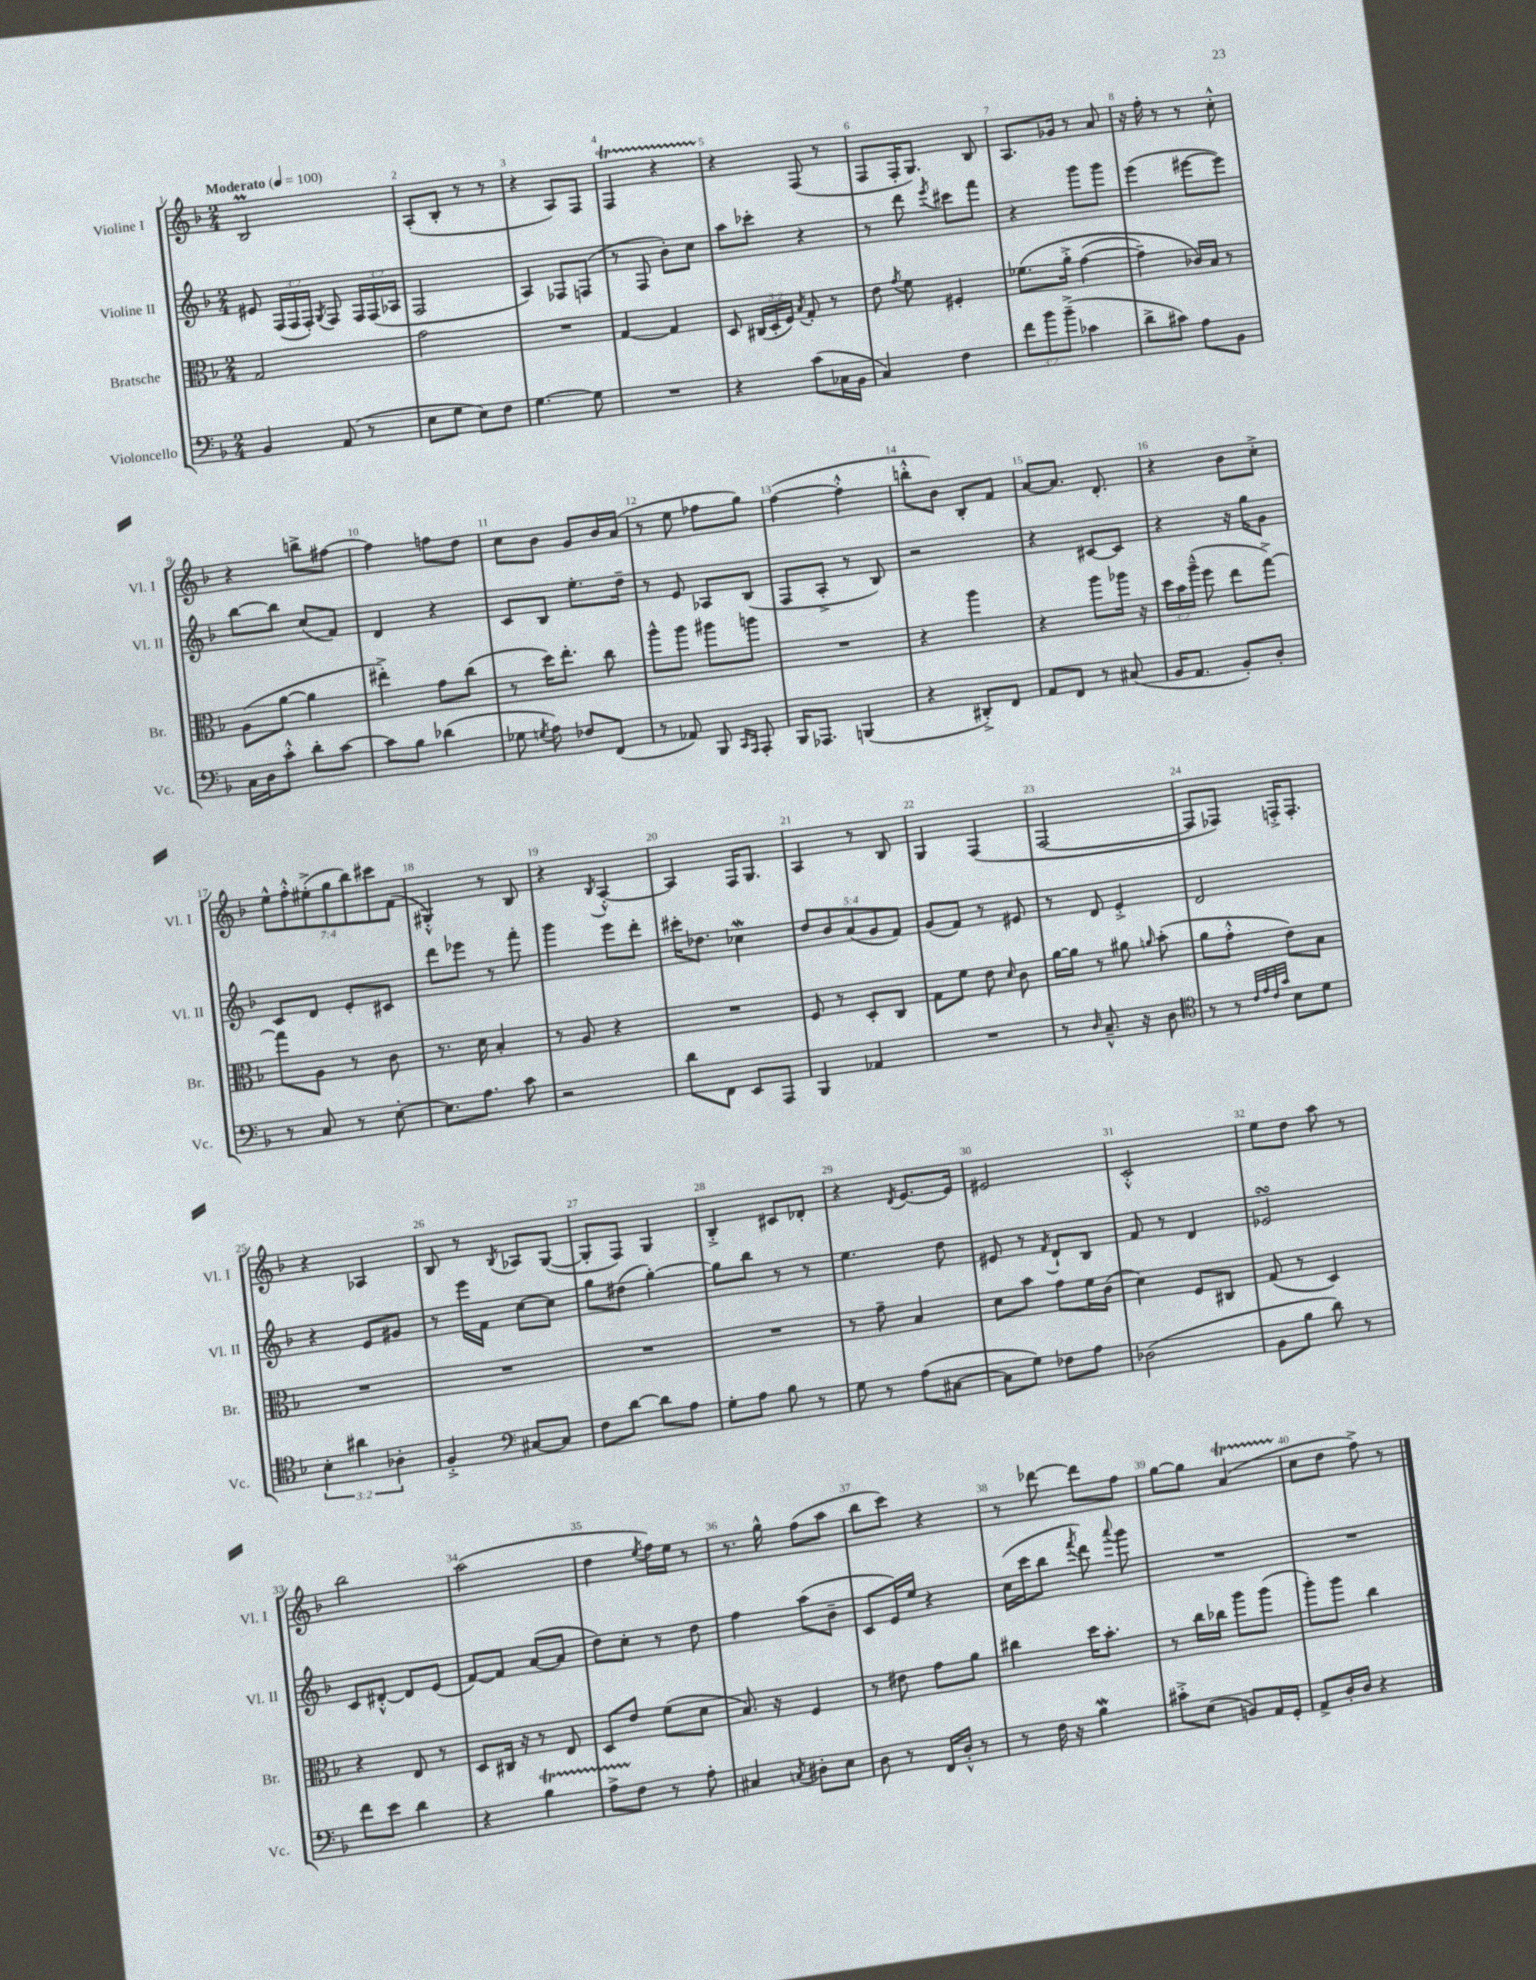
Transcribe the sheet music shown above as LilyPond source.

<<
\new StaffGroup <<
\new Staff = "s0" \with { instrumentName = "Violine I" shortInstrumentName = "Vl. I" } {
    \clef treble \key f \major \numericTimeSignature \time 2/4 \override Staff.TupletNumber.text = #tuplet-number::calc-fraction-text \tempo "Moderato" 4 = 100
    \autoBeamOff bes2\prall |
    a8[-.( bes8]-. r8 r8 |
    r4 a8[) f8] |
    f4\startTrillSpan r4 |
    r4\stopTrillSpan f8( r8 |
    f8[ f16-. g8.]) bes8 |
    a8.[ ges'16] r8 a'8 |
    r16 f''16-. r8 r8 c''8-.-^ |
    r4 b''8[-> fis''8]~ |
    fis''4 f''8[ d''8] |
    c''8[ bes'8] g'8[ bes'16 a'16]( |
    r8 e''8 fes''8[ g''8]) |
    f''4~( f''4-.-^ |
    b''8[-.-^ bes'8]) bes8[-. f'8] |
    a'8[~ a'8.] d'8.-. |
    r4 bes'8[ c''8]-.-> |
    \tuplet 7/4 { e''8[-^ f''8-.-^ eis''8-.->( g''8 bes''8) cis'''8 f'8]( } |
    gis4-.-^) r8 bes8 |
    r4 \acciaccatura { bes8 } a4~-.-^ |
    a4 f16[ g8.] |
    a4 r8 bes8 |
    g4 f4( |
    f2~ |
    f8[ fes8]) f16[-.-> f8.]-. |
    r4 aes4 |
    bes8 r8 \acciaccatura { bes8 } aes8[ g8]~( |
    g8[-. f8]) g4 |
    bes4-.-> cis'8[ des'8]-. |
    r4 \acciaccatura { d'8 } e'8.[~ e'16] |
    eis'2 |
    c'2-.-^ |
    e''8[ d''8] a''8 r8 |
    bes''2 |
    a''2( |
    d''4 \acciaccatura { e''8 } f''16[) e''16] r8 |
    r8. g''16-^ f''8[( a''8] |
    bes''8[ c'''8]) r4 |
    r8 des'''8~ des'''8[ f''8] |
    g''8[~ g''8] a'4\startTrillSpan( |
    c''8[\stopTrillSpan d''8] f''8->) r8 \bar "|." |
}
\new Staff = "s1" \with { instrumentName = "Violine II" shortInstrumentName = "Vl. II" } {
    \clef treble \key f \major \numericTimeSignature \time 2/4 \override Staff.TupletNumber.text = #tuplet-number::calc-fraction-text
    \autoBeamOff eis'8 \tuplet 3/2 { f16[( f16 f16]-.) } \acciaccatura { g8 } f8 \tuplet 3/2 { f16[ f16( aes16] } |
    f2 |
    a4) fes8[ f8]( |
    r8 f8 bes'8[-.) c''8] |
    a''8[ ces'''8]-. r4 |
    r8 d'''8 \acciaccatura { e'''8 } cis'''8[ f'''8] |
    r4 g'''8[ g'''8] |
    e'''4( eis'''8[~ eis'''8]) |
    bes''8[~ bes''8] c''8[( f'8]) |
    d'4 r4 |
    c'8[ bes8] e''8.[-. d''16]-- |
    r8 e'8 aes8[ bes8]( |
    f8[ a8]-.-> r8 bes8) |
    r2 |
    r4 cis'8[~ cis'8] |
    r4 r16 g''16[ g'8] |
    c'8[ d'8] e'8[-. cis'8] |
    d'''8[ ees'''8] r8 f'''8-. |
    g'''4 e'''8[ d'''8]-. |
    cis'''16[-. des''8.] ces''4\mordent |
    \tuplet 5/4 { d''8[ bes'8 a'8( g'8 f'8]) } |
    g'8[( f'8]) r8 eis'8 |
    r8 d'8 e'4-.-> |
    d'2 |
    r4 e'8[ gis'8] |
    r8 e'''16[ f'16] c''8[~ c''8] |
    g''8[ dis''8]( g''4~-.) |
    g''8[ bes''8] r8 r8 |
    e''4. d''8 |
    eis'8 r8 \acciaccatura { f'8 } d'8[-! bes8] |
    f'8 r8 d'4 |
    ees'2\turn |
    c'8[ dis'8]~-.-^ dis'8[ e'8]( |
    f'8[~) f'8] a'8[~( a'8] |
    d''8[) c''8]-. r8 d''8 |
    f''4 a''8[( bes'8]-- |
    c'8[ e'16) e''16] r4 |
    c''16[( c'''16 bes''8] \acciaccatura { f'''8 } d'''8) \appoggiatura { a'''8 } g'''8 |
    R2 |
    R2 \bar "|." |
}
\new Staff = "s2" \with { instrumentName = "Bratsche" shortInstrumentName = "Br." } {
    \clef alto \key f \major \numericTimeSignature \time 2/4 \override Staff.TupletNumber.text = #tuplet-number::calc-fraction-text
    \autoBeamOff g2 |
    g'2 |
    R2 |
    g4~ g4 |
    d8 \tuplet 3/2 { cis16[( d16-. f16]) } \acciaccatura { bes8 } g8-. r8 |
    e'8 \acciaccatura { g'8 } f'8 fis4-. |
    fes'8.[\( a'16]-.-> g'4~( |
    g'4--) ces'16[\) bes16] r8 |
    a8[( a'8]~ a'4 |
    eis''4-.->) g'8[ c''8]( |
    r8 d''16[) e''8.]-. c''8 |
    a''8[-^ a''8] ais''8[ a''8] |
    R2 |
    r4 a''4 |
    r4 a''8[ aes''16] r16 |
    \tuplet 3/2 { d''16[ bes'16 a''16]---^( } f''8 e''8[ g''8]~->) |
    g''8[ a8] r8 c'8 |
    r8. d'16 bes4-. |
    r8 a8 r4 |
    R2 |
    f8 r8 d8[-. c8] |
    g8[ f'8] e'8 \grace { d'16 } c'8 |
    a'16[~ a'16] r8 ais'8 \grace { a'16 } bes'8-.( |
    a'8[ g'8]-.-^ e'8[) bes8] |
    R2 |
    R2 |
    R2 |
    R2 |
    r8 g'8-- bes4 |
    d'8[ bes'8] g'8[ f'16 c'16]( |
    d'4) f8[ cis8] |
    g8( r8 d4) |
    r4 e8 r8 |
    d8[ cis16] r16 r8 e8 |
    d8[ e'8] f'8[( d'8] |
    bes8.) r16 f4 |
    r8 eis'8 g'8[ a'8] |
    cis''4 d''16[ bes'8.]-. |
    r8 c''16[ ces''16] a''8[ a''8]( |
    a''8[-.) a''8] c''4 \bar "|." |
}
\new Staff = "s3" \with { instrumentName = "Violoncello" shortInstrumentName = "Vc." } {
    \clef bass \key f \major \numericTimeSignature \time 2/4 \override Staff.TupletNumber.text = #tuplet-number::calc-fraction-text
    \autoBeamOff bes,4 a,8( r8 |
    e8[ g8] e8[) f8] |
    g4.~ g8 |
    R2 |
    r4 c'8[( ces16 bes,16] |
    c4) f4 |
    \tuplet 3/2 { f'8[ bes'8 bes'8]--->( } ces'4 |
    d'8[-> cis'8]) a8[ bes,8] |
    c16[ d16 c'8]-.-^ d'8[-. c'8]~ |
    c'8[ bes8] des'4( |
    ges8 \acciaccatura { g8 } a8) fes8[ f,8]( |
    r8 aes,8) bes,,8 \grace { c,16[ a,,16] } a,,8-. |
    bes,,16[ aes,,8.] b,,4( |
    r4 dis,8[-.->) f,8] |
    a,8[ f,8] r8 cis8( |
    bes,16[ a,8.] bes,8[-.) d8]-. |
    r8 c8 r8 e8~-. |
    e8.[ a8.] c'8 |
    r2 |
    d'8[ f,8] e,8[ a,,8] |
    bes,,4 aes,4 |
    R2 |
    r8 \grace { d16 } c8.---^ r16 d8 |
    \clef tenor r8 r8 \grace { c'32[ e'32 c'32 g'32] } bes8[ d'8] |
    \tuplet 3/2 { bes4-. ais'4 aes4-. } |
    f4-.-> \clef bass cis8[~ cis8] |
    f8[ d'8]~ d'8[ a8] |
    g8[-. a8] bes8 r8 |
    g8 r8 a8[( cis8]~ |
    cis8[ g8]) fes8[ a8] |
    des2( |
    bes,8[ bes8] d'8) r8 |
    f'8[ e'8] d'4 |
    r4 bes4\startTrillSpan |
    a8[-> f8]\stopTrillSpan r8 a8-. |
    cis4 \acciaccatura { c8 } dis8[-. e8] |
    d8 r8 f,16[ d16]-.-^ r8 |
    r8 f16 r16 bes4\mordent |
    cis'8[-.-> e8]( b,8[) a,16 g,16]-. |
    a,8[-> d16-. d16] r4 \bar "|." |
}
>>
>>
\layout { \context { \Score \override BarNumber.break-visibility = ##(#f #t #t) barNumberVisibility = #all-bar-numbers-visible } }
